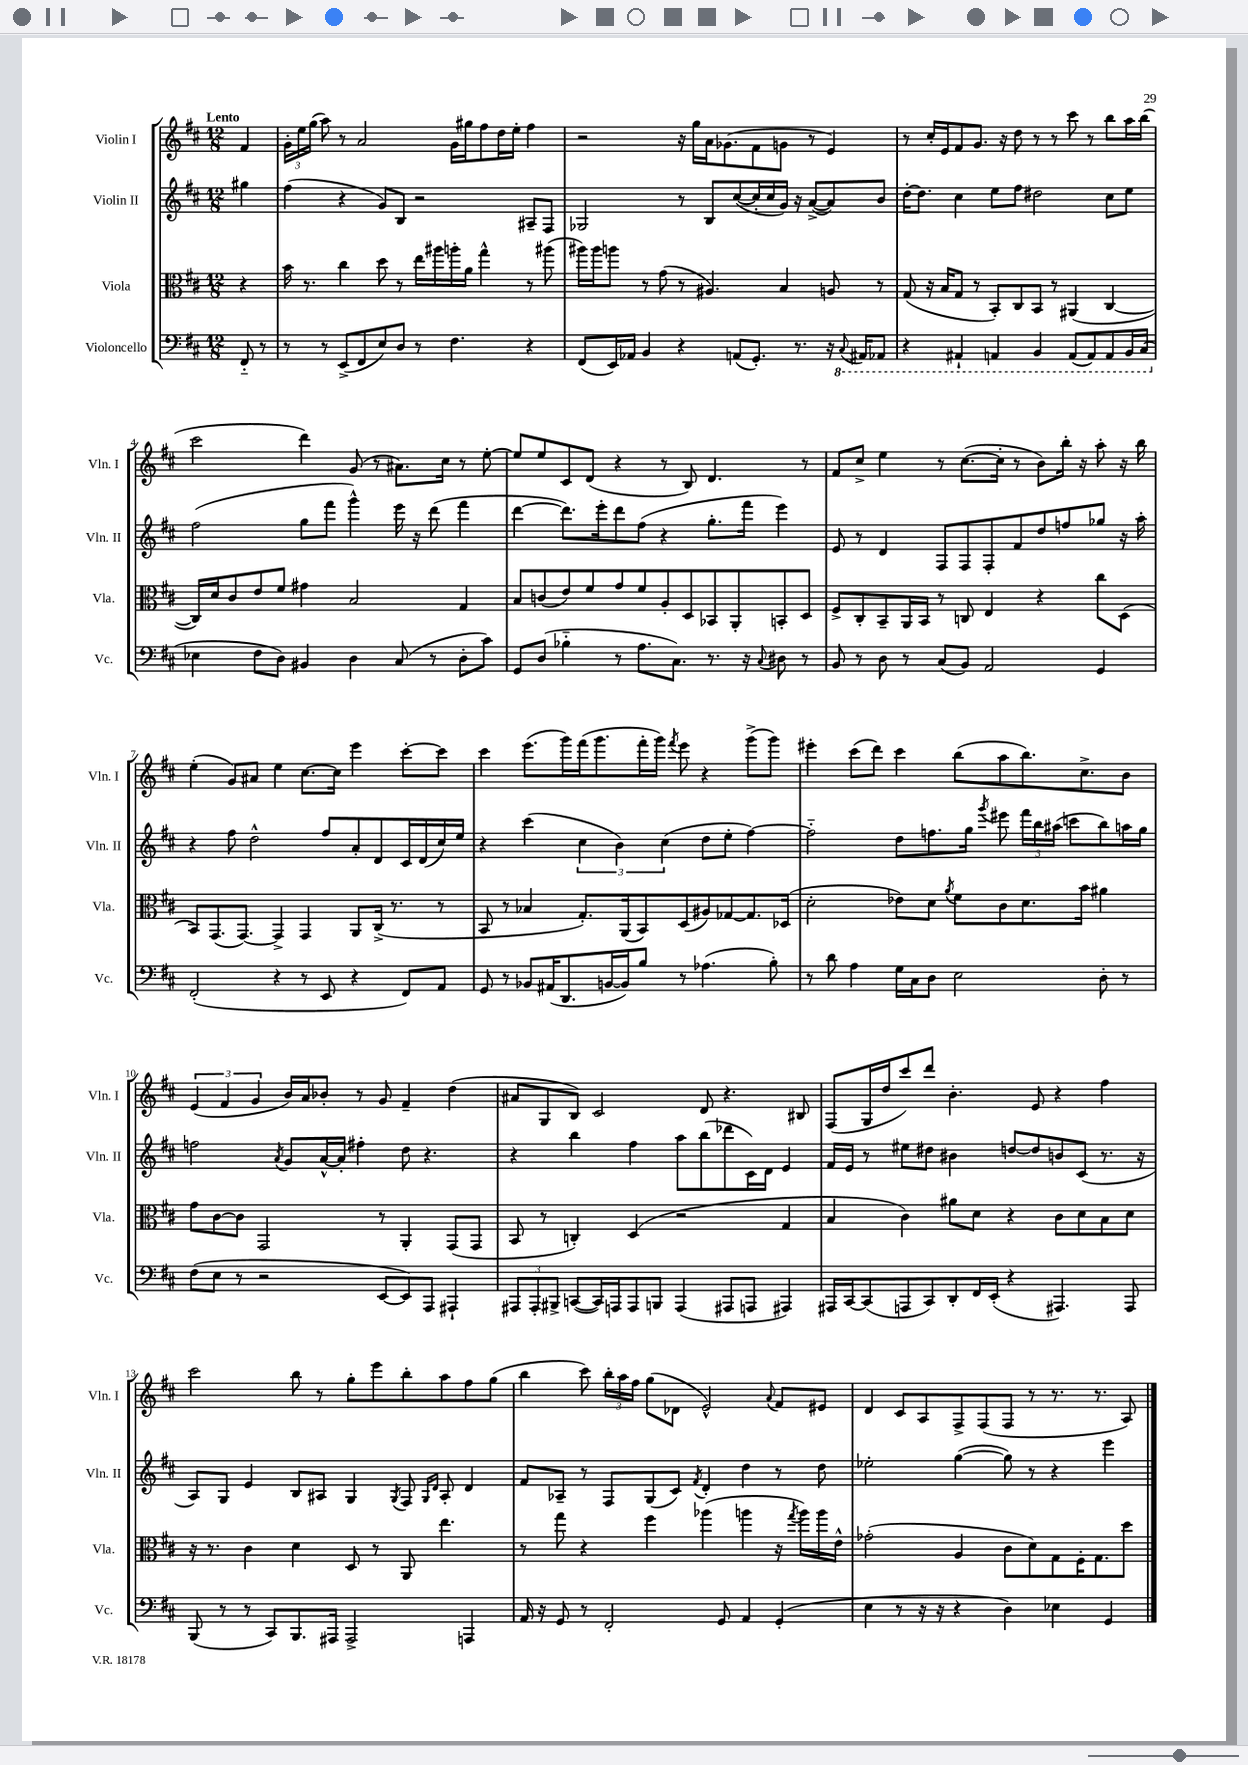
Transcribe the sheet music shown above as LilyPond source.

<<
\new StaffGroup <<
\new Staff = "s0" \with { instrumentName = "Violin I" shortInstrumentName = "Vln. I" } {
    \clef treble \key d \major \numericTimeSignature \time 12/8 \partial 4 \tempo "Lento"
    \autoBeamOff fis'4 |
    \tuplet 3/2 { g'16[-. e''16 g''16]( } a''8) r8 a'2 g'16[ gis''16 fis''8 d''16 e''16]-. fis''4 |
    r2 r16 g''16[ a'16 ges'8.( fis'8 g'8] r8 e'4) |
    r8 cis''16[-. e'16 fis'8 g'8.] r16 d''8 r8 r8 cis'''8 r8 b''8[ a''16 b''16]( |
    cis'''2 d'''4) g'8( r8 ais'8.[) cis''16] r8 e''8~-. |
    e''8[ e''8 cis'8 d'8]( r4 r8 b8) d'4. r8 |
    fis'8[ cis''8]-> e''4 r8 cis''8.[~( cis''16]-. r8 b'8[) b''16]-. r16 a''8-. r16 b''16 |
    e''4-.( g'8[) ais'8] e''4 cis''8.[~ cis''16] e'''4 cis'''8[~-. cis'''8] |
    cis'''4 e'''8.[( g'''16) fis'''16( g'''8. fis'''16-. g'''16]) \acciaccatura { fis'''8 } e'''8 r4 g'''8[->( g'''8]) |
    eis'''4-. cis'''8[( d'''8]) cis'''4 b''8[( a''8 b''8.) cis''8.-> b'8] |
    \tuplet 3/2 { e'4( fis'4 g'4 } b'16[) a'16 bes'8]-. r8 g'8 fis'4-- d''4( |
    ais'8[ g8 b8]) cis'2 d'8 r4. bis8 |
    fis8[( g16 d''16 cis'''8) d'''8] b'4.-. e'8 r4 fis''4 |
    cis'''2 b''8 r8 g''8[-. e'''8 b''8-. a''8 fis''8 g''8]( |
    b''4 cis'''8) \tuplet 3/2 { b''16[-. a''16 fis''16] } g''8[( des'8] e'2-^) \appoggiatura { a'8 } fis'8[ eis'8] |
    d'4 cis'8[ a8 fis8-> fis8( fis8] r8 r8. r8. a8) \bar "|." |
}
\new Staff = "s1" \with { instrumentName = "Violin II" shortInstrumentName = "Vln. II" } {
    \clef treble \key d \major \numericTimeSignature \time 12/8 \partial 4
    \autoBeamOff gis''4 |
    fis''4( r4 g'8[) b8] r2 ais8[-- fis8] |
    ges2 r8 b8[ cis''8~( cis''16-. cis''16 g'16]) r16 a'8[~->( a'8) b'8] |
    d''16[~-. d''8.] cis''4 e''8[ fis''8] dis''2 cis''8[ e''8] |
    fis''2( g''8[ fis'''8] g'''4-^) e'''16 r16 d'''8( fis'''4 |
    d'''4~ d'''8.[) e'''16-. d'''8 fis''8]( r4 g''8.[-. fis'''16] e'''4) |
    e'8 r8 d'4 fis8[ fis8 fis8-. fis'8 d''8 f''8 ges''8] r16 a''16-. |
    r4 fis''8 d''2-^ fis''8[ a'8-. d'8 cis'16 d'16( cis''16) e''16] |
    r4 cis'''4( \tuplet 3/2 { cis''4 b'4) cis''4( } d''8[ e''8]-. fis''4~) |
    fis''2-_ d''8[ f''8. g''16] \acciaccatura { g'''8 } eis'''8 \tuplet 3/2 { fis'''16[ b''16 ais''16]( } c'''8[ b''8) a''16 g''16] |
    f''2 \acciaccatura { a'8 } g'8[ a'16~-^ a'16]-. fis''4-. d''8 r4. |
    r4 b''4 fis''4 a''8[ b''8( des'''8 cis'16) d'16] e'4 |
    fis'16[ e'16] r8 eis''8[ dis''8] bis'4 d''8[~ d''8 b'8 cis'8]( r8. r16 |
    a8[) g8] e'4 b8[ ais8] g4 \acciaccatura { g8 } fis8 \grace { g16[ d'16] } ais8-. d'4 |
    fis'8[ aes8]-- r8 fis8[ g8( cis'8]) \acciaccatura { fis'8 } d'4-. d''4 r8 d''8 |
    ees''2-. g''4~( g''8) r8 r4 e'''4 \bar "|." |
}
\new Staff = "s2" \with { instrumentName = "Viola" shortInstrumentName = "Vla." } {
    \clef alto \key d \major \numericTimeSignature \time 12/8 \partial 4
    \autoBeamOff r4 |
    b'16 r8. cis''4 d''8 r8 e''16[ ais''16 a''16-. a'16] g''4-^ r8 ais''8( |
    ais''16[) ais''16 a''8] r8 g'8( r8 ais4.) b4 a8 r8 |
    g8( r16 b16[ g8] r8 b,8[-.) cis8 b,8] r8 ais,4( cis4~ |
    cis16[) d'16 cis'8 e'8 fis'8] gis'4 b2 g4 |
    b8[ c'8( e'8) fis'8 g'8 fis'8 a8-. d8 bes,8 a,8-. b,8-. d8] |
    fis8[-> cis8-. b,8-- a,16 b,16] r8 c8 e4 r4 cis''8[ d8]( |
    b,8[) g,8.( g,8.]~) g,4-> g,4 a,8[ cis16]->( r8. r8 |
    b,8 r8 bes4 g8.[-.) a,16( b,8) d8( ais8) ges8~ ges8. des16]( |
    d'2-. ees'8[) d'8] \acciaccatura { a'8 } fis'8[ cis'8 d'8. b'16] ais'4 |
    g'8[ cis'8~ cis'8] g,2 r8 a,4-. g,8[( g,8] |
    b,8 r8 c4-.) d4( r2 g4 |
    b4 cis'4) ais'8[ d'8] r4 cis'8[ d'8 b8 d'8] |
    r16 r8. cis'4 d'4 d8 r8 a,8 e''4. |
    r8 g''8 r4 fis''4 aes''4( a''4 r16 \acciaccatura { g''8 } a''16[) a''16 e'16]-^ |
    ges'2-.( a4 cis'8[ d'8) g8 fis16-. g8. d''8] \bar "|." |
}
\new Staff = "s3" \with { instrumentName = "Violoncello" shortInstrumentName = "Vc." } {
    \clef bass \key d \major \numericTimeSignature \time 12/8 \partial 4
    \autoBeamOff fis,8-_ r8 |
    r8 r8 e,8[->( fis,8 e8) d8] r8 fis4. r4 |
    fis,8[( e,16) aes,16] b,4 r4 a,8[( g,8.]-.) r8. r16 \ottava #-1 \appoggiatura { cis,8 } ais,,16[ aes,,8] |
    r4 ais,,4-! a,,4 b,,4 a,,8[( a,,8) a,,8 b,,16 cis,16]( \ottava #0 |
    ees4 fis8[ d8]) bis,4 d4 cis8( r8 d8[-. cis'8]) |
    g,8[ d8]( bes4-_ r8 a8.[ cis8.]) r8. r16 \appoggiatura { cis8 } dis8 r8 |
    b,8 r8 d8 r8 cis8[( b,8]) a,2 g,4 |
    fis,2-.( r4 r8 e,8 r4 fis,8[) a,8] |
    g,8 r8 bes,8[ ais,16( d,8. b,16~ b,16) b8] r8 aes4.( b8-.) |
    r8 d'8 a4 g16[ cis16 d8] e2 d8-. r8 |
    fis8[( e8] r8 r2 e,8[~ e,8) a,,8] ais,,4-! |
    \tuplet 3/2 { ais,,8[ ais,,8-. bis,,8]-> } c,8[~( c,16) a,,16 a,,8 b,,8] a,,4( ais,,8[ a,,8] ais,,4) |
    ais,,16[ cis,16~ cis,8( a,,8 cis,8) d,8-. fis,16 e,16]-.( r4 ais,,4.) ais,,8 |
    b,,8( r8 r8 cis,8[) b,,8. ais,,16] ais,,2-> a,,4 |
    a,16 r16 g,8 r8 fis,2-. g,8 a,4 g,4-.( |
    e4 r8 r16 r16 r4 d4) ees4 g,4 \bar "|." |
}
>>
>>
